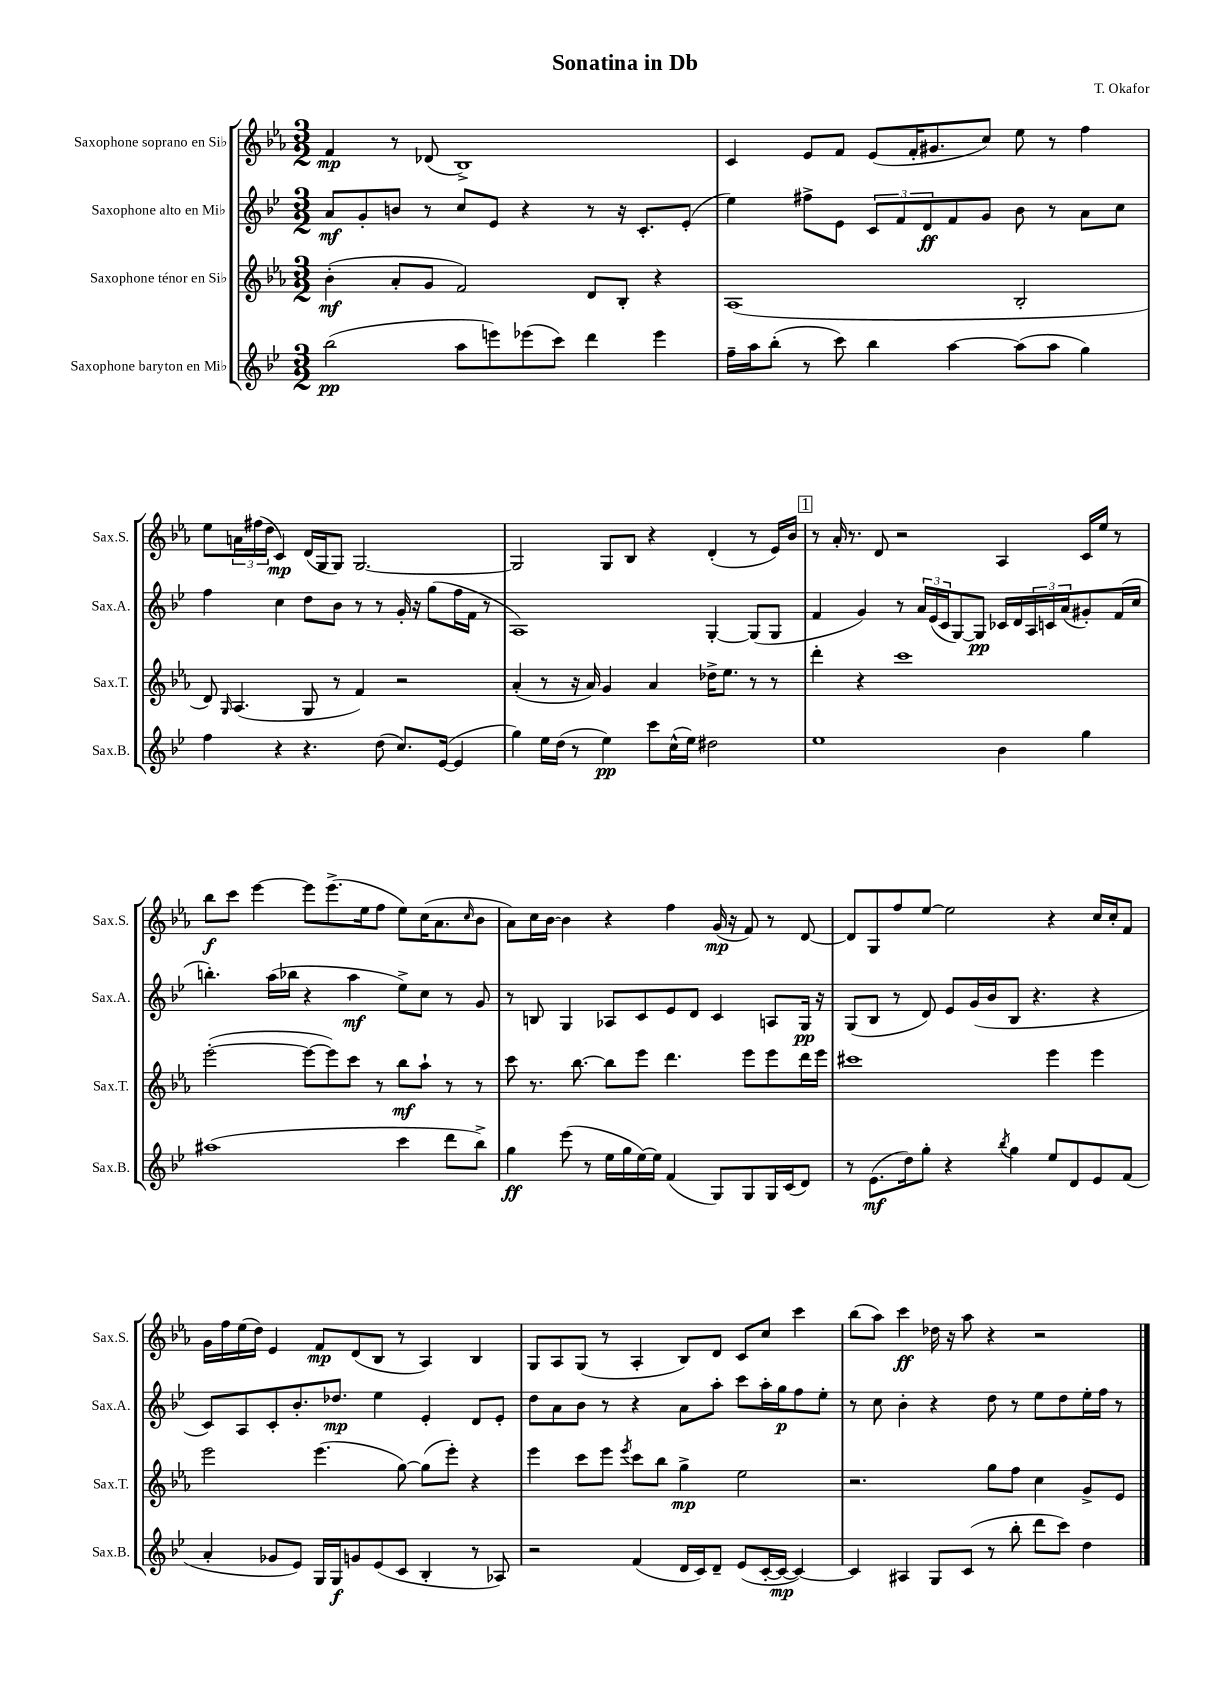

**kern	**dynam	**kern	**dynam	**kern	**dynam	**kern	**dynam
*part4	*part4	*part3	*part3	*part2	*part2	*part1	*part1
*staff4	*staff4	*staff3	*staff3	*staff2	*staff2	*staff1	*staff1
*I"Saxophone baryton en Mi♭	*	*I"Saxophone ténor en Si♭	*	*I"Saxophone alto en Mi♭	*	*I"Saxophone soprano en Si♭	*
*I'Sax.B.	*	*I'Sax.T.	*	*I'Sax.A.	*	*I'Sax.S.	*
*clefG2	*	*clefG2	*	*clefG2	*	*clefG2	*
*k[b-e-]	*	*k[b-e-a-]	*	*k[b-e-]	*	*k[b-e-a-]	*
*M3/2	*	*M3/2	*	*M3/2	*	*M3/2	*
=1	=1	=1	=1	=1	=1	=1	=1
(2bb-\	pp	(4b-'\	mf	8a/L	mf	4f/	mp
.	.	.	.	8g'/	.	.	.
.	.	8a-'/L	.	8bn/J	.	8r	.
.	.	8g/J	.	8r	.	(8d-X/	.
8aa\L	.	2f/)	.	8cc/L	.	1B-^)	.
8eeen\)	.	.	.	8e-/J	.	.	.
(8eee-X\	.	.	.	4r	.	.	.
8ccc\J)	.	.	.	.	.	.	.
4ddd\	.	8d/L	.	8r	.	.	.
.	.	8B-'/J	.	16r	.	.	.
.	.	.	.	8.c'/L	.	.	.
4eee-\	.	4r	.	.	.	.	.
.	.	.	.	(8e-'/J	.	.	.
=2	=2	=2	=2	=2	=2	=2	=2
16ff~\LL	.	(1A-	.	4ee-\)	.	4c/	.
16aa\J	.	.	.	.	.	.	.
(8bb-'\J	.	.	.	.	.	.	.
8r	.	.	.	8ff#X^\L	.	8e-/L	.
8ccc\)	.	.	.	8e-\J	.	8f/J	.
4bb-\	.	.	.	12c/L	.	(8e-/L	.
.	.	.	.	12f/	.	.	.
.	.	.	.	.	.	16f'/K	.
.	.	.	.	12d/	ff	.	.
.	.	.	.	.	.	8.g#X/	.
[4aa\	.	.	.	8f/	.	.	.
.	.	.	.	8g/J	.	8cc/J)	.
(8aa\L]	.	2B-'/	.	8b-\	.	8ee-\	.
8aa\J	.	.	.	8r	.	8r	.
4gg\)	.	.	.	8a\L	.	4ff\	.
.	.	.	.	8cc\J	.	.	.
!!LO:LB:g=z
=3	=3	=3	=3	=3	=3	=3	=3
4ff\	.	8d/)	.	4ff\	.	8ee-\L	.
.	.	16qqG/	.	.	.	.	.
.	.	(4.A-/	.	.	.	24an\L	.
.	.	.	.	.	.	(24ff#X\	.
.	.	.	.	.	.	24dd\JJ	.
4r	.	.	.	4cc\	.	4c/)	mp
4.r	.	8G/	.	8dd\L	.	(16d/LL	.
.	.	.	.	.	.	16G/J	.
.	.	8r	.	8b-\J	.	8G/J)	.
.	.	4f/)	.	8r	.	[2.G/	.
(8dd\	.	.	.	8r	.	.	.
8.cc/L)	.	2r	.	16g'/	.	.	.
.	.	.	.	16r	.	.	.
.	.	.	.	(8gg\L	.	.	.
([16e-/Jk	.	.	.	.	.	.	.
4e-/]	.	.	.	16ff\L	.	.	.
.	.	.	.	16f\JJ	.	.	.
.	.	.	.	8r	.	.	.
=4	=4	=4	=4	=4	=4	=4	=4
4gg\)	.	(4a-'/	.	1A)	.	2G/]	.
16ee-\LL	.	8r	.	.	.	.	.
(16dd\JJ	.	.	.	.	.	.	.
8r	.	16r	.	.	.	.	.
.	.	16a-/)	.	.	.	.	.
4ee-\)	pp	4g/	.	.	.	8G/L	.
.	.	.	.	.	.	8B-/J	.
8ccc\L	.	4a-/	.	.	.	4r	.
(16cc^^\L	.	.	.	.	.	.	.
16ee-\JJ)	.	.	.	.	.	.	.
2dd#X\	.	16dd-X^\KL	.	[4G'/	.	(4d'/	.
.	.	8.ee-\J	.	.	.	.	.
.	.	8r	.	(8G/L]	.	8r	.
.	.	8r	.	8G/J	.	16e-/LL)	.
.	.	.	.	.	.	16b-/JJ	.
!!LO:REH:place=s1:t=1
=5	=5	=5	=5	=5	=5	=5	=5
1ee-	.	4ddd'\	.	4f/	.	8r	.
.	.	.	.	.	.	16a-'/	.
.	.	.	.	.	.	8.r	.
.	.	4r	.	4g/)	.	.	.
.	.	.	.	.	.	8d/	.
.	.	1ccc	.	8r	.	2r	.
.	.	.	.	24a/LL	.	.	.
.	.	.	.	(24e-/	.	.	.
.	.	.	.	24c/J	.	.	.
.	.	.	.	[8G/)	.	.	.
.	.	.	.	8G/J]	pp	.	.
4b-\	.	.	.	16c-X/LL	.	4A-/	.
.	.	.	.	16d/	.	.	.
.	.	.	.	24A/	.	.	.
.	.	.	.	24cn/	.	.	.
.	.	.	.	(24a/J	.	.	.
4gg\	.	.	.	8g#X'/)	.	16c/LL	.
.	.	.	.	.	.	16ee-/JJ	.
.	.	.	.	(16f/L	.	8r	.
.	.	.	.	16cc/JJ	.	.	.
!!LO:LB:g=z
=6	=6	=6	=6	=6	=6	=6	=6
(1aa#X	.	([2eee-'\	.	4.bbn'\)	.	8bb-\L	f
.	.	.	.	.	.	8ccc\J	.
.	.	.	.	.	.	[4eee-\	.
.	.	.	.	(16aa\LL	.	.	.
.	.	.	.	16bb-X\JJ	.	.	.
.	.	8eee-\L_	.	4r	.	8eee-\L]	.
.	.	8eee-\])	.	.	.	(8.eee-^\	.
.	.	8ccc\J	.	4aa\	mf	.	.
.	.	.	.	.	.	16ee-\k	.
.	.	8r	.	.	.	8ff\J	.
4ccc\	.	8bb-\L	mf	8ee-^\L)	.	8ee-\L)	.
.	.	8aa-`\J	.	8cc\J	.	(16cc\K	.
.	.	.	.	.	.	8.a-\	.
8ddd\L	.	8r	.	8r	.	.	.
.	.	.	.	.	.	16qqcc/	.
8bb-^\J)	.	8r	.	8g/	.	8b-\J	.
=7	=7	=7	=7	=7	=7	=7	=7
4gg\	ff	8ccc\	.	8r	.	8a-\L)	.
.	.	8.r	.	8Bn/	.	16cc\L	.
.	.	.	.	.	.	[16b-\JJ	.
(8eee-\	.	.	.	4G/	.	4b-\]	.
.	.	[8.bb-\	.	.	.	.	.
8r	.	.	.	.	.	.	.
16ee-\LL	.	8bb-\L]	.	8A-X/L	.	4r	.
16gg\	.	.	.	.	.	.	.
[16ee-\)	.	8eee-\J	.	8c/	.	.	.
16ee-\JJ]	.	.	.	.	.	.	.
(4f/	.	4.ddd\	.	8e-/	.	4ff\	.
.	.	.	.	8d/J	.	.	.
8G/L)	.	.	.	4c/	.	(16g/	mp
.	.	.	.	.	.	16r	.
8G/	.	8eee-\L	.	.	.	8f/)	.
16G/L	.	8eee-\	.	8An/L	.	8r	.
(16c/J	.	.	.	.	.	.	.
8d/J)	.	16ddd\L	.	16G/Jk	pp	[8d/	.
.	.	16eee-\JJ	.	16r	.	.	.
=8	=8	=8	=8	=8	=8	=8	=8
8r	.	1ccc#X	.	(8G/L	.	8d/L]	.
(8.e-\L	mf	.	.	8B-/J	.	8G/	.
.	.	.	.	8r	.	8ff/	.
16dd\k)	.	.	.	.	.	.	.
8gg'\J	.	.	.	8d/)	.	[8ee-/J	.
4r	.	.	.	8e-/L	.	2ee-\]	.
.	.	.	.	(16g/L	.	.	.
.	.	.	.	16b-/J	.	.	.
8qbb-/	.	.	.	.	.	.	.
4gg\	.	.	.	8B-/J	.	.	.
.	.	.	.	4.r	.	.	.
8ee-/L	.	4eee-\	.	.	.	4r	.
8d/	.	.	.	.	.	.	.
8e-/	.	4eee-\	.	4r	.	16cc/LL	.
.	.	.	.	.	.	16cc'/J	.
(8f/J	.	.	.	.	.	8f/J	.
!!LO:LB:g=z
=9	=9	=9	=9	=9	=9	=9	=9
4a'/	.	2eee-\	.	8c/L)	.	16g\LL	.
.	.	.	.	.	.	16ff\	.
.	.	.	.	8A/	.	(16ee-\	.
.	.	.	.	.	.	16dd\JJ)	.
8g-X/L	.	.	.	8c'/	.	4e-/	.
8e-/J)	.	.	.	8.b-'/	.	.	.
16G/LL	.	(4.eee-\	.	.	.	8f/L	mp
16G/J	f	.	.	8.dd-X/J	mp	.	.
8gn/	.	.	.	.	.	(8d/	.
(8e-/	.	.	.	4ee-\	.	8B-/J	.
8c/J	.	[8gg\)	.	.	.	8r	.
4B-'/	.	(8gg\L]	.	4e-'/	.	4A-/)	.
.	.	8eee-'\J)	.	.	.	.	.
8r	.	4r	.	8d/L	.	4B-/	.
8A-X/)	.	.	.	8e-'/J	.	.	.
=10	=10	=10	=10	=10	=10	=10	=10
2r	.	4eee-\	.	8dd\L	.	8G/L	.
.	.	.	.	8a\	.	8A-/	.
.	.	8ccc\L	.	8b-\J	.	(8G/J	.
.	.	8eee-\J	.	8r	.	8r	.
.	.	8qeee-/	.	.	.	.	.
(4f/	.	8ccc\L	.	4r	.	4A-'/	.
.	.	8bb-\J	.	.	.	.	.
16d/LL	.	4gg^\	mp	8a\L	.	8B-/L)	.
16c/J)	.	.	.	.	.	.	.
8d~/J	.	.	.	8aa'\J	.	8d/J	.
(8e-/L	.	2ee-\	.	8ccc\L	.	8c/L	.
[16c'/L	.	.	.	16aa'\L	.	8cc/J	.
16c/JJ_	mp	.	.	16gg\J	p	.	.
4c/_)	.	.	.	8ff\	.	4ccc\	.
.	.	.	.	8ee-'\J	.	.	.
=11	=11	=11	=11	=11	=11	=11	=11
4c/]	.	2.r	.	8r	.	(8bb-\L	.
.	.	.	.	8cc\	.	8aa-\J)	.
4A#X/	.	.	.	4b-'\	.	4ccc\	ff
8G/L	.	.	.	4r	.	16dd-X\	.
.	.	.	.	.	.	16r	.
(8c/J	.	.	.	.	.	8aa-\	.
8r	.	8gg\L	.	8dd\	.	4r	.
8bb-'\	.	8ff\J	.	8r	.	.	.
8ddd\L	.	4cc\	.	8ee-\L	.	2r	.
8ccc\J)	.	.	.	8dd\	.	.	.
4dd\	.	8g^/L	.	16ee-'\L	.	.	.
.	.	.	.	16ff\JJ	.	.	.
.	.	8e-/J	.	8r	.	.	.
==	==	==	==	==	==	==	==
*-	*-	*-	*-	*-	*-	*-	*-
